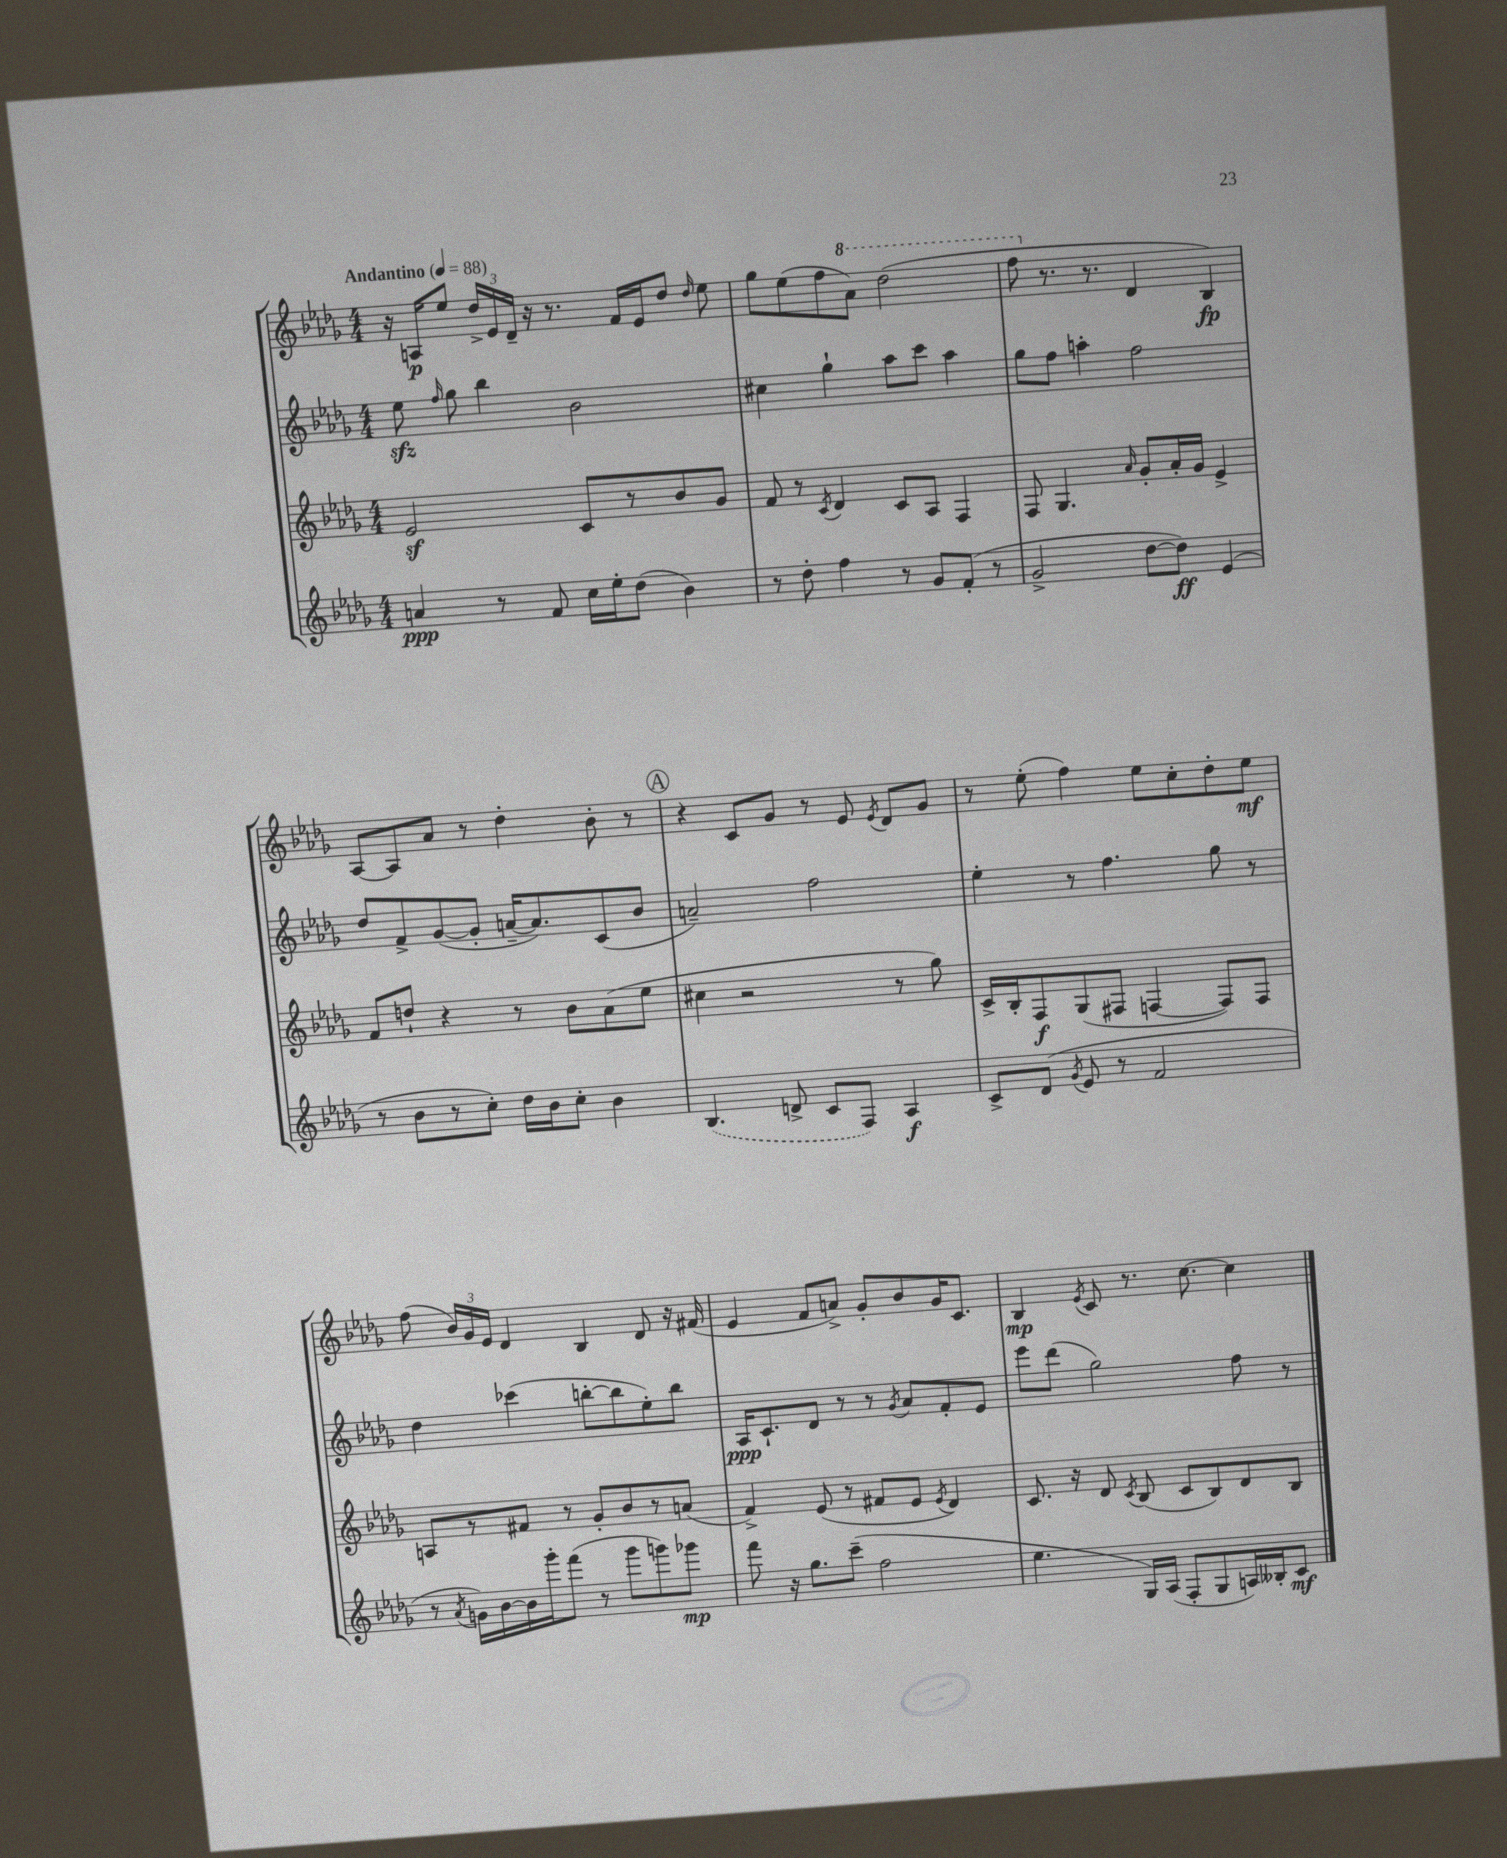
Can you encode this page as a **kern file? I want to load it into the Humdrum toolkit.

**kern	**kern	**kern	**kern
*staff4	*staff3	*staff2	*staff1
*clefG2	*clefG2	*clefG2	*clefG2
*k[b-e-a-d-g-]	*k[b-e-a-d-g-]	*k[b-e-a-d-g-]	*k[b-e-a-d-g-]
*M4/4	*M4/4	*M4/4	*M4/4
*MM88	*MM88	*MM88	*MM88
4a	2e-	8ee-	16r
.	.	.	16A
.	.	16qqff	.
.	.	8gg-	8ee-
8r	.	4bb-	24dd-^
.	.	.	24e-
.	.	.	24d-~
8f	.	.	16r
.	.	.	8.r
16cc	8c	2b-	.
16ee-'	.	.	.
(8dd-	8r	.	16f
.	.	.	16e-
4b-)	8b-	.	8dd-
.	.	.	16qqdd-
.	8g-	.	8ee-
=	=	=	=
8r	8f	4cc#	8gg-
8dd-'	8r	.	(8ee-
.	8qc	.	.
4ff	4d-	4gg-`	8ff
.	.	.	8aa-)
8r	8c	8aa-	(2ddd-
8g-	8A-	8ccc	.
(8f'	4F	4aa-	.
8r	.	.	.
=	=	=	=
2g-^	8F	8gg-	8fff
.	4.G-	8ff	8.r
.	.	4aa'	.
.	.	.	8.r
.	16qqa-	.	.
[8dd-	8g-'	2ff	4d-
8dd-])	16a-'	.	.
.	16g-	.	.
(4e-	4e-^	.	4B-)
=	=	=	=
8r	8f	8dd-	[8A-
8b-	8dd`	8f^	8A-]
8r	4r	([8g-	8a-
8cc')	.	8g-']	8r
16dd-	8r	[16a~	4dd-'
16b-	.	8.a])	.
8cc'	8b-	.	.
4b-	(8a-	(8c	8b-'
.	8ee-	8b-	8r
=	=	=	=
(4.B-	4cc#	2a~)	4r
.	2r	.	8c
8d^	.	.	8g-
8c	.	2ff	8r
8F)	.	.	8e-
.	.	.	8qe-
4A-	8r	.	8d-
.	8gg-)	.	8g-
=	=	=	=
8c^	16c^	4ee-'	8r
.	16B-'	.	.
(8d-	8F	.	(8ee-'
8qg-	.	.	.
8e-	(8G-	8r	4ff)
8r	8F#	4.ff	.
2f	[4F	.	8ee-
.	.	.	8cc'
.	8F])	8gg-	8dd-'
.	8F	8r	8ee-
=	=	=	=
8r	8A	4dd-	(8ff
8qa-	.	.	.
16g)	8r	.	24b-)
.	.	.	24g-
[16b-	.	.	.
.	.	.	24e-
16b-]	8f#	(4ccc-	4d-
16ggg-'	.	.	.
(8fff	8r	.	.
8r	8g-'	[8bb'	4B-
8ggg-	8b-	8bb]	.
8ggg)	8r	8ee-')	8d-
8ggg-	(8a	8bb	16r
.	.	.	(16f#
=	=	=	=
8fff	4f^)	16A-	4e-
.	.	8.c`	.
16r	.	.	.
8.gg-	.	.	.
.	(8e-	8d-	8f
(8ccc~	8r	8r	8a^)
2ff	8f#	8r	8g-'
.	.	8qg-	.
.	8e-	8a-	8b-
.	8qe-	.	.
.	4d-)	8f'	16g-
.	.	.	8.c
.	.	8e-	.
=	=	=	=
4.ee-	8.c	8eee-	4B-
.	.	(8ddd-	.
.	16r	.	.
.	.	.	8qe-
.	8d-	2gg-)	8c
.	8qc	.	.
16G-)	(8B-	.	8.r
(16A-	.	.	.
8F'	8c	.	.
.	.	.	[8.cc
8G-	8B-)	.	.
16A)	8d-	8ff	4cc]
16B--'	.	.	.
8c	8B-	8r	.
==	==	==	==
*-	*-	*-	*-
